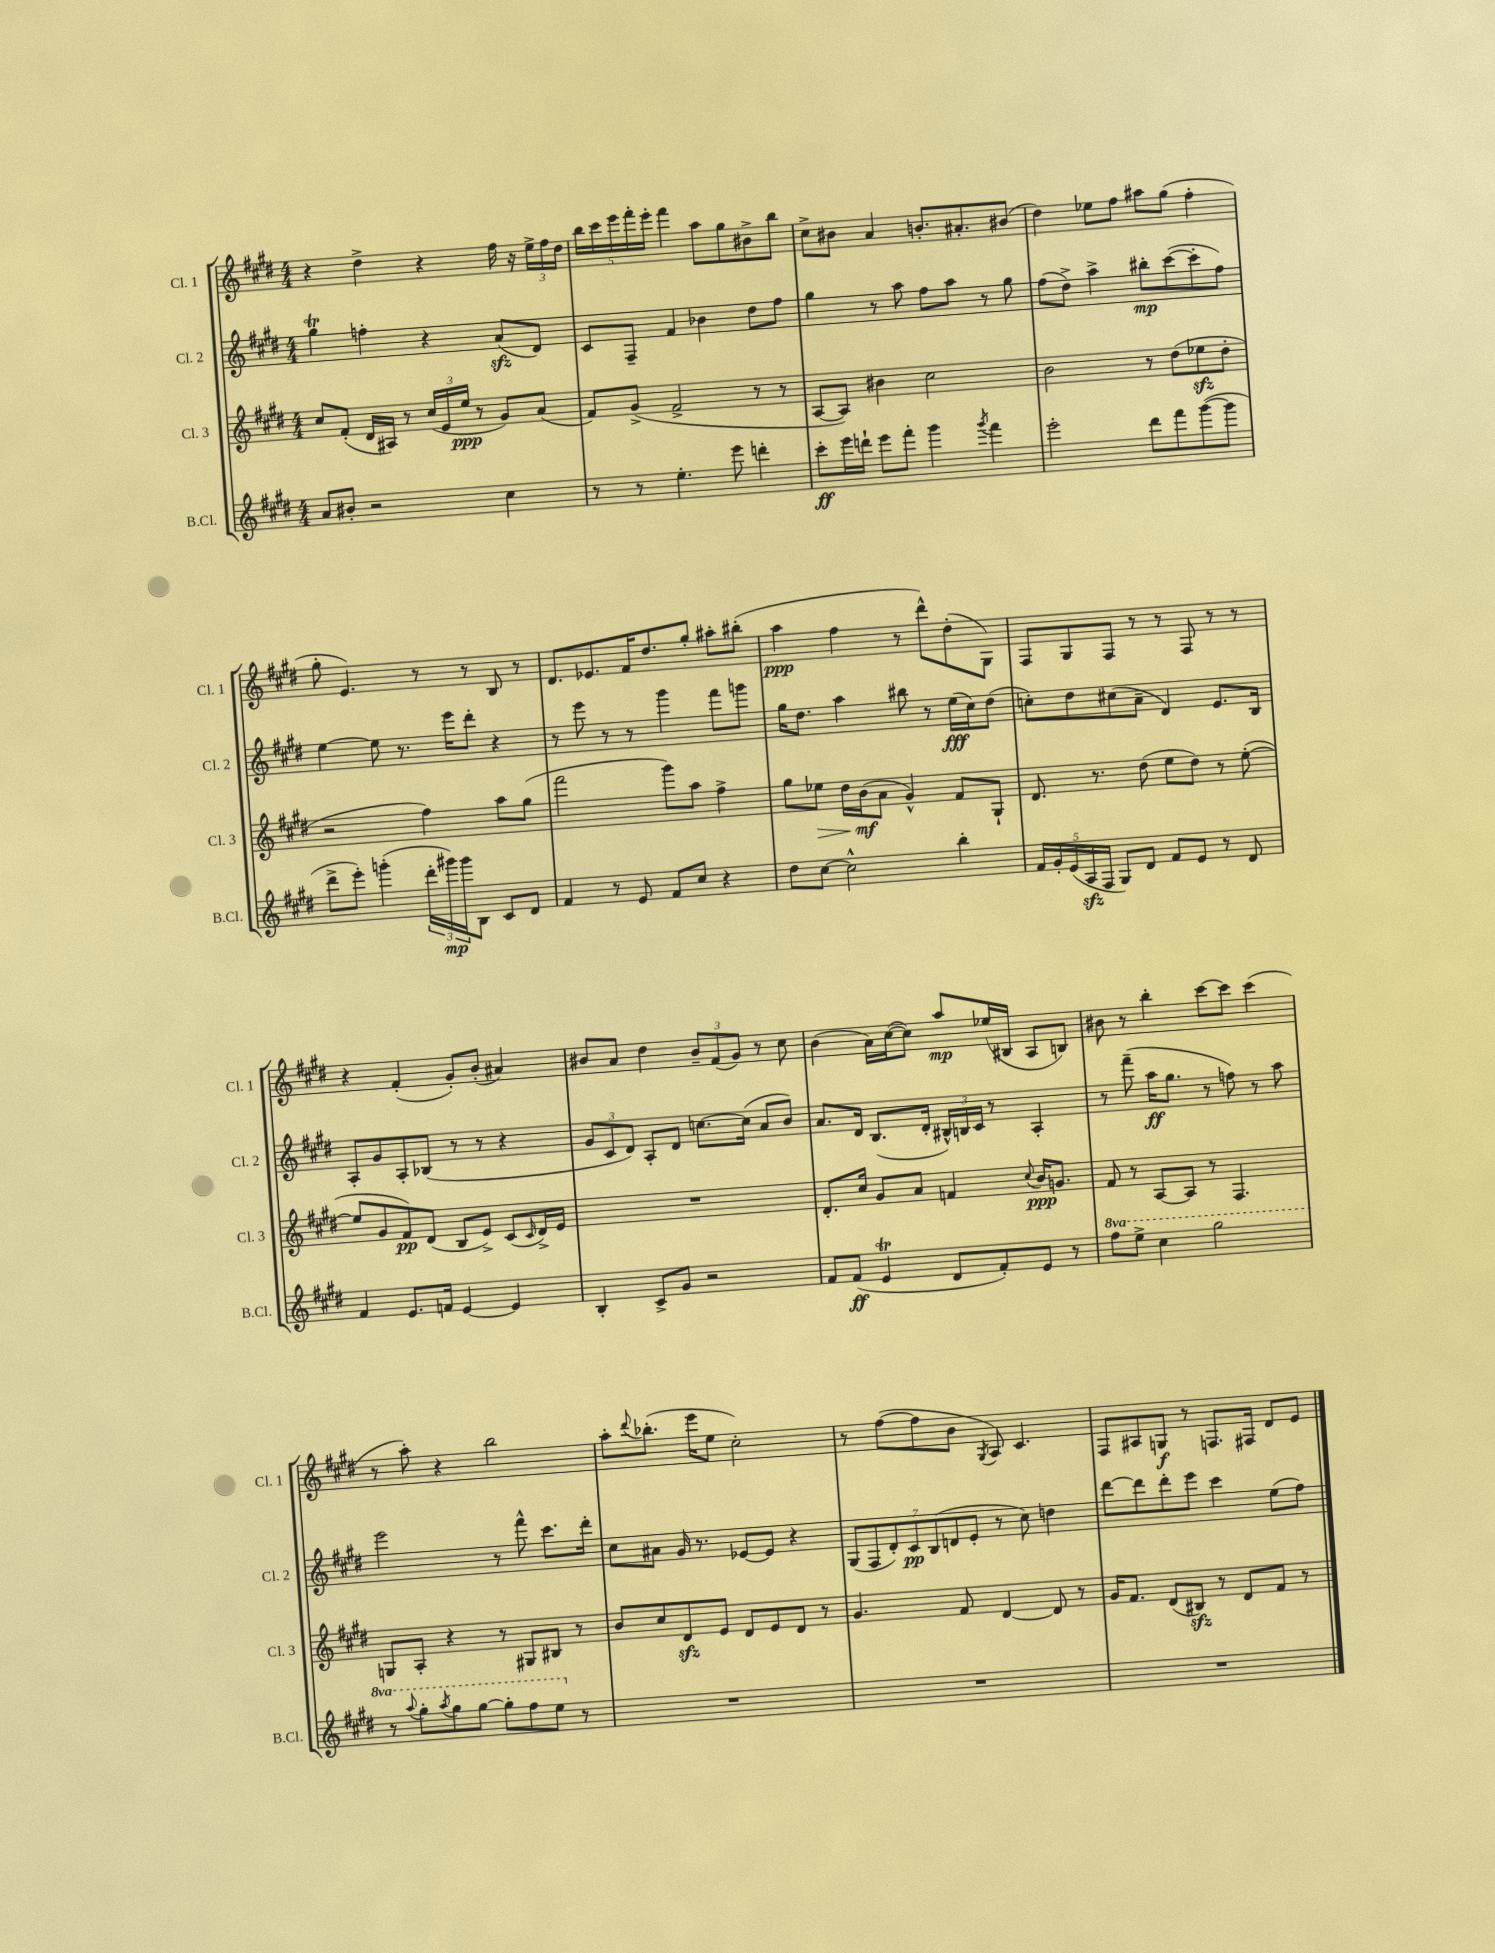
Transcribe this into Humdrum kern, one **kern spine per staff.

**kern	**dynam	**kern	**dynam	**kern	**dynam	**kern	**dynam
*part4	*part4	*part3	*part3	*part2	*part2	*part1	*part1
*staff4	*staff4	*staff3	*staff3	*staff2	*staff2	*staff1	*staff1
*I"B.Cl.	*	*I"Cl. 3	*	*I"Cl. 2	*	*I"Cl. 1	*
*I'B.Cl.	*	*I'Cl. 3	*	*I'Cl. 2	*	*I'Cl. 1	*
*clefG2	*	*clefG2	*	*clefG2	*	*clefG2	*
*k[f#c#g#d#]	*	*k[f#c#g#d#]	*	*k[f#c#g#d#]	*	*k[f#c#g#d#]	*
*M4/4	*	*M4/4	*	*M4/4	*	*M4/4	*
=37	=37	=37	=37	=37	=37	=37	=37
8a/L	.	8cc#/L	.	4gg#t\	.	4r	.
8b#X'/J	.	(8f#'/J	.	.	.	.	.
2r	.	16d#/LL	.	4ffn'\	.	4dd#^\	.
.	.	16A#X/JJ)	.	.	.	.	.
.	.	8r	.	.	.	.	.
.	.	(24cc#/LL	.	4r	.	4r	.
.	.	24e/	.	.	.	.	.
.	.	24ee/JJ	ppp	.	.	.	.
.	.	8r	.	.	.	.	.
4cc#\	.	8g#/L)	.	(8azz/L	.	16ff#\	.
.	.	.	.	.	.	16r	.
.	.	(8a/J	.	8d#/J)	.	24ee^\LL	.
.	.	.	.	.	.	24ff#\	.
.	.	.	.	.	.	24dd#\JJ	.
=38	=38	=38	=38	=38	=38	=38	=38
8r	.	8f#/L)	.	8c#/L	.	20bb\LL	.
.	.	.	.	.	.	20ccc#\	.
.	.	.	.	.	.	20eee\	.
8r	.	(8g#^/J	.	8F#~/J	.	.	.
.	.	.	.	.	.	20fff#'\	.
.	.	.	.	.	.	20eee'\JJ	.
4.ee'\	.	2f#^/	.	4f#/	.	4fff#\	.
.	.	.	.	4b-X\	.	8aa\L	.
8eee\	.	.	.	.	.	8gg#\	.
4dddn'\	.	8r	.	8dd#\L	.	8b#X^\	.
.	.	8r	.	8ff#\J	.	8bb\J	.
=39	=39	=39	=39	=39	=39	=39	=39
8ccc#'\L	ff	[8A/L	.	4gg#\	.	8cc#^\L	.
16eee\L	.	8A/J])	.	.	.	8b#X\J	.
16dddn`\JJ	.	.	.	.	.	.	.
8eee\L	.	4b#X\	.	8r	.	4a/	.
8fff#'\J	.	.	.	8aa\	.	.	.
4ggg#\	.	2cc#\	.	8ff#\L	.	8.bn'/L	.
.	.	.	.	8aa\J	.	.	.
.	.	.	.	.	.	8.a#X'/	.
8qggg#/	.	.	.	.	.	.	.
4fff#\	.	.	.	8r	.	.	.
.	.	.	.	8gg#\	.	(8b#X/J	.
=40	=40	=40	=40	=40	=40	=40	=40
2eee'\	.	2b\	.	(8ff#\L	.	4dd#\)	.
.	.	.	.	8dd#^\J)	.	.	.
.	.	.	.	4aa^\	.	8ee-X\L	.
.	.	.	.	.	.	8ff#\J	.
8ddd#\L	.	8r	.	8bb#X'\L	mp	8aa#X\L	.
8fff#\	.	(8dd#\L	.	([8ccc#\	.	(8gg#\J	.
([8ggg#\	.	8ee-Xzz\	.	8ccc#'\]	.	4ff#'\	.
8ggg#\J]	.	8dd#'\J	.	8ff#\J)	.	.	.
!!LO:LB:g=z
=41	=41	=41	=41	=41	=41	=41	=41
8ddd#^\L	.	2r	.	[4ee\	.	8gg#'\	.
8eee'\J)	.	.	.	.	.	4.e/)	.
(4gggn'\	.	.	.	8ee\]	.	.	.
.	.	.	.	8.r	.	.	.
24ddd#'\LL	.	4ff#\)	.	.	.	8r	.
24ggg#X\)	mp	.	.	.	.	.	.
.	.	.	.	16eee\KL	.	.	.
24ggg#\J	.	.	.	.	.	.	.
8B\J	.	.	.	8ddd#'\J	.	8r	.
8c#/L	.	8aa\L	.	4r	.	8B/	.
8d#/J	.	(8gg#\J	.	.	.	8r	.
=42	=42	=42	=42	=42	=42	=42	=42
4f#/	.	2fff#\	.	8r	.	8.d#/L	.
.	.	.	.	8eee\	.	.	.
.	.	.	.	.	.	8.e-X/	.
8r	.	.	.	8r	.	.	.
8e/	.	.	.	8r	.	16f#/K	.
.	.	.	.	.	.	8.dd#/	.
8f#/L	.	8ggg#\L)	.	4ggg#\	.	.	.
8cc#/J	.	8aa\J	.	.	.	8gg#'/J	.
4r	.	4ff#^\	.	8fff#\L	.	8aa#X'\L	.
.	.	.	.	8gggn\J	.	(8bb#X'\J	.
=43	=43	=43	=43	=43	=43	=43	=43
8dd#\L	.	8gg#\L	.	16gg#\KL	.	4aa\	ppp
.	.	.	.	8.dd#\J	.	.	.
!	!	!	!LO:HP:b	!	!	!	!
[8cc#\J	.	8ee-X\J	>	.	.	.	.
2cc#^^\]	.	16dd#\LL	.	4aa\	.	4ff#\	.
.	.	(16b\J	mf	.	.	.	.
.	.	8a\J	]	.	.	.	.
.	.	4g#^^/)	.	8bb#X\	.	8r	.
.	.	.	.	8r	.	8ddd#^^\L)	.
4bb'\	.	8f#/L	.	(16ee\LL	fff	(8dd#'\	.
.	.	.	.	16cc#\J)	.	.	.
.	.	8G#`/J	.	(8dd#\J	.	8G#\J)	.
=44	=44	=44	=44	=44	=44	=44	=44
20f#/LL	.	8.d#/	.	8ccn'\L)	.	8F#/L	.
20g#'/	.	.	.	.	.	.	.
(20e/	.	.	.	.	.	.	.
.	.	.	.	8dd#\	.	8G#/	.
20Azz/	.	.	.	.	.	.	.
.	.	8.r	.	.	.	.	.
20F#/JJ	.	.	.	.	.	.	.
8G#/L)	.	.	.	(8cc#X\	.	8F#/J	.
8d#/J	.	(8dd#\	.	8a~\J	.	8r	.
8f#/L	.	8ee\L	.	4d#/)	.	8r	.
8e/J	.	8dd#\J)	.	.	.	8F#/	.
8r	.	8r	.	8.e/L	.	8r	.
8d#/	.	([8ee'\	.	.	.	8r	.
.	.	.	.	16B/Jk	.	.	.
!!LO:LB:g=z
=45	=45	=45	=45	=45	=45	=45	=45
4f#/	.	8ee/L]	.	8A'/L	.	4r	.
.	.	8g#/	.	8g#/	.	.	.
8.e/L	.	8f#/)	pp	8A'/	.	(4f#'/	.
.	.	(8d#/J	.	(8B-X/J	.	.	.
16fn/Jk	.	.	.	.	.	.	.
[4e/	.	8B/L	.	8r	.	8g#'/L)	.
.	.	8e^/J)	.	8r	.	(8b'/J	.
4e/]	.	(8c#/L	.	4r	.	4a#X/)	.
.	.	16qqc#/	.	.	.	.	.
.	.	16d#^/L)	.	.	.	.	.
.	.	16e/JJ	.	.	.	.	.
=46	=46	=46	=46	=46	=46	=46	=46
4B'/	.	1r	.	12g#/L	.	8b#X/L	.
.	.	.	.	12c#/	.	.	.
.	.	.	.	.	.	8a/J	.
.	.	.	.	12d#/J)	.	.	.
8c#^/L	.	.	.	8A'/L	.	4dd#\	.
8g#/J	.	.	.	8d#/J	.	.	.
2r	.	.	.	[8.ccn\L	.	12b#~/L	.
.	.	.	.	.	.	(12f#/	.
.	.	.	.	.	.	12g#/J)	.
.	.	.	.	(16cc\Jk]	.	.	.
.	.	.	.	8a/L	.	8r	.
.	.	.	.	8b/J)	.	8cc#\	.
=47	=47	=47	=47	=47	=47	=47	=47
8f#/L	.	8.d#'/L	.	8.a/L	.	(4b\	.
(8f#/J	ff	.	.	.	.	.	.
.	.	16cc#/Jk	.	16d#/Jk	.	.	.
4eT/	.	8g#/L	.	(8.B/L	.	16a\LL)	.
.	.	.	.	.	.	([16cc#\J	.
.	.	8a/J	.	.	.	8cc#\J])	.
.	.	.	.	16d#'/Jk	.	.	.
8d#/L	.	4fn/	.	24B#X^^/LL)	.	8aa/L	mp
.	.	.	.	24Bn/	.	.	.
.	.	.	.	24c#/JJ	.	.	.
8f#'/)	.	.	.	8r	.	(16ee-X/L	.
.	.	.	.	.	.	16B#X/JJ	.
.	.	8qqcc#/	.	.	.	.	.
8e/J	.	16b/KL	ppp	4A'/	.	8A/L	.
.	.	8.gn/J	.	.	.	.	.
8r	.	.	.	.	.	8Bn/J)	.
=48	=48	=48	=48	=48	=48	=48	=48
*8va	*	*	*	*	*	*	*
8fff#\L	.	8f#/	.	8r	.	8b#X\	.
8eee^\J	.	8r	.	(8fff#~\	.	8r	.
4ccc#\	.	[8A/L	.	16aa\KL	ff	4bb'\	.
.	.	.	.	8.gg#\J	.	.	.
.	.	8A/J]	.	.	.	.	.
2ggg#\	.	8r	.	8r	.	[8ccc#\L	.
.	.	4.F#/	.	8ffn\)	.	8ccc#\J]	.
.	.	.	.	8r	.	(4ccc#\	.
.	.	.	.	8aa\	.	.	.
!!LO:LB:g=z
=49	=49	=49	=49	=49	=49	=49	=49
8r	.	8Gn/L	.	2eee\	.	8r	.
8qqaaa/	.	.	.	.	.	.	.
8ggg#'\L	.	8A'/J	.	.	.	8aa'\)	.
8qaaa/	.	.	.	.	.	.	.
8ggg#\	.	4r	.	.	.	4r	.
[8ggg#\J	.	.	.	.	.	.	.
8ggg#'\L]	.	8r	.	8r	.	2bb\	.
8fff#\	.	8G#X/L	.	8fff#^^\	.	.	.
8eee\J	.	8B#X/J	.	8.ccc#\L	.	.	.
*X8va	*	*	*	*	*	*	*
8r	.	8r	.	.	.	.	.
.	.	.	.	16ddd#'\Jk	.	.	.
=50	=50	=50	=50	=50	=50	=50	=50
1r	.	8b/L	.	8cc#\L	.	8aa'\L	.
.	.	.	.	.	.	8qqddd#/	.
.	.	8cc#/	.	8a#X\J	.	(8.bb-X'\J	.
.	.	8d#zz/	.	16g#/	.	.	.
.	.	.	.	8.r	.	16eee\KL	.
.	.	8e/J	.	.	.	8ee\J	.
.	.	8d#/L	.	[8e-X/L	.	2cc#'\)	.
.	.	8e/	.	8e-/J]	.	.	.
.	.	8d#/J	.	4r	.	.	.
.	.	8r	.	.	.	.	.
=51	=51	=51	=51	=51	=51	=51	=51
1r	.	4.g#/	.	(14G#/L	.	8r	.
.	.	.	.	14F#/	.	.	.
.	.	.	.	.	.	([8ff#\L	.
.	.	.	.	14d#'/)	.	.	.
.	.	.	.	14c#/	pp	.	.
.	.	.	.	.	.	8ff#\]	.
.	.	.	.	(14B/	.	.	.
.	.	.	.	14dn/	.	.	.
.	.	8f#/	.	.	.	8b\J	.
.	.	.	.	14e'/J	.	.	.
.	.	.	.	.	.	8qG#/	.
.	.	[4d#/	.	8r	.	8A/)	.
.	.	.	.	8cc#\)	.	4.c#/	.
.	.	8d#/]	.	4ddn\	.	.	.
.	.	8r	.	.	.	.	.
=52	=52	=52	=52	=52	=52	=52	=52
1r	.	16g#/KL	.	[8ddd#\L	.	8F#/L	.
.	.	8.f#/J	.	.	.	.	.
.	.	.	.	8ddd#\]	.	8A#X/	.
.	.	(8d#/L	.	8ddd#'\	.	8Gn/J	f
.	.	8B#Xzz/J)	.	8eee\J	.	8r	.
.	.	8r	.	4ccc#\	.	8.Fn/L	.
.	.	8d#/L	.	.	.	.	.
.	.	.	.	.	.	16F#X/Jk	.
.	.	8f#/J	.	(8ee\L	.	8d#/L	.
.	.	8r	.	8ff#\J)	.	8e/J	.
==	==	==	==	==	==	==	==
*-	*-	*-	*-	*-	*-	*-	*-
